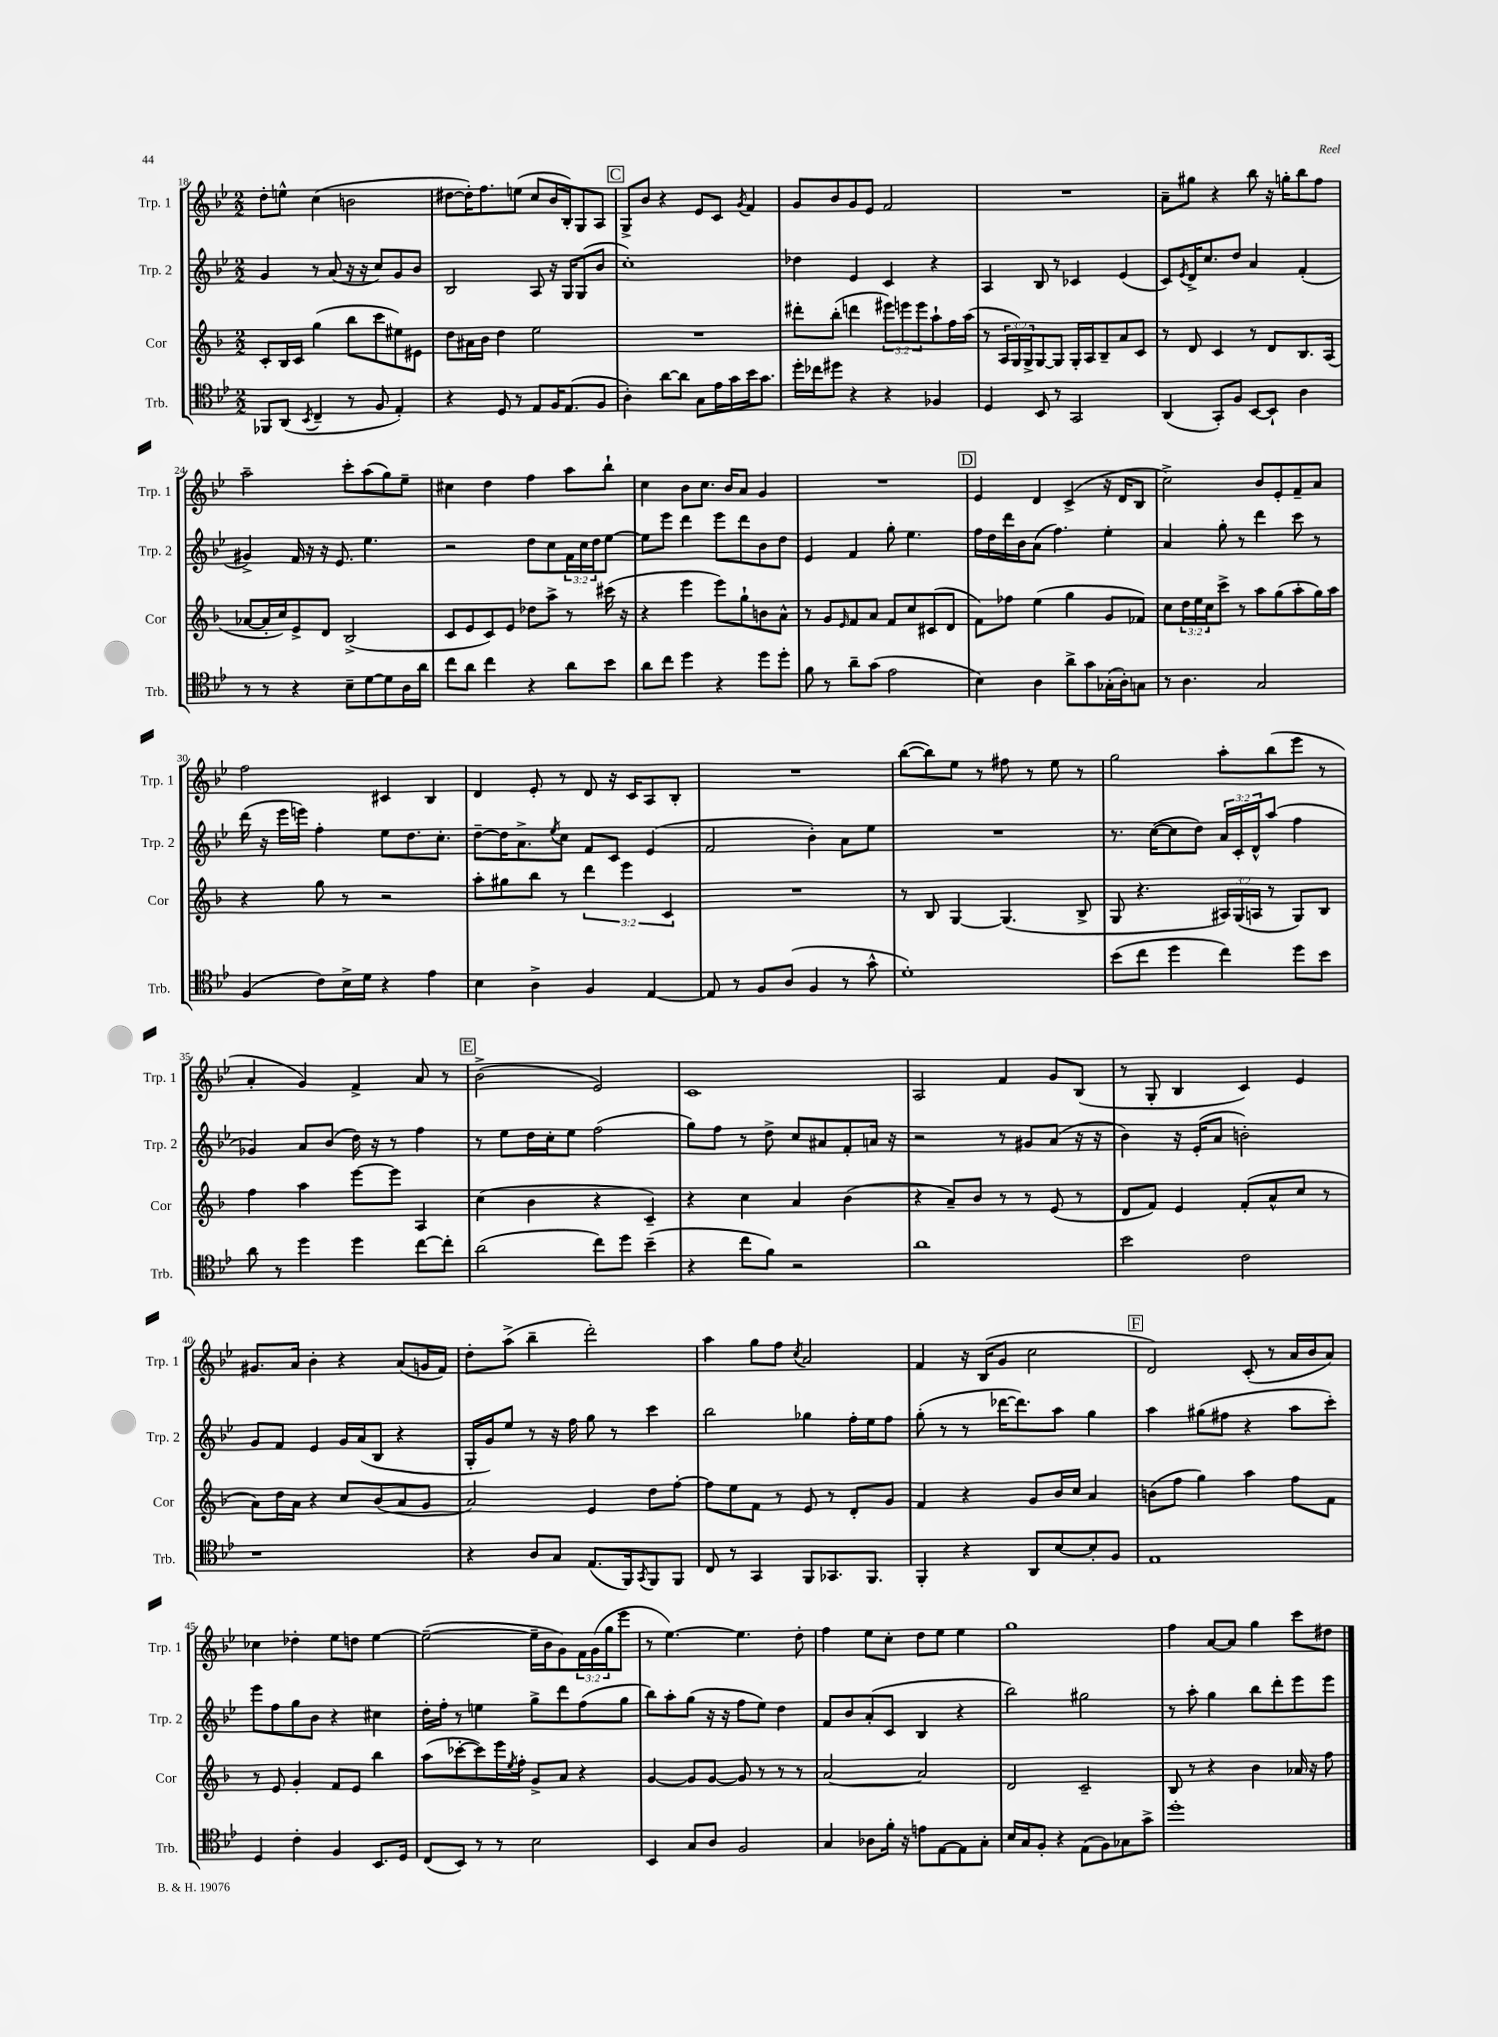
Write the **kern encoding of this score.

**kern	**kern	**kern	**kern
*staff4	*staff3	*staff2	*staff1
*clefC4	*clefG2	*clefG2	*clefG2
*k[b-e-]	*k[b-]	*k[b-e-]	*k[b-e-]
*M2/2	*M2/2	*M2/2	*M2/2
8FF-	8c'	4g	8dd'
(8AA	16B-	.	8ee^^
.	16c	.	.
8qBB-	.	.	.
4C~	(4gg	8r	(4cc
.	.	(8a	.
8r	8bb-	16r	2b
.	.	16r	.
8F	8ccc	8cc)	.
4E-')	8ee#)	8g	.
.	8e#	8b-	.
=	=	=	=
4r	8dd	2B-	[8dd#
.	16a#	.	16dd#'])
.	16b-	.	8.ff
8D	4dd	.	.
8r	.	.	(8ee
8E-	2ee	8A	8cc
16F	.	16r	16b-
(8.E-	.	16G	16B-')
.	.	(8G	8G
8F	.	8b-	8A
=	=	=	=
4A')	1r	1cc')	8G^
.	.	.	8b-
[8a	.	.	4r
8a]	.	.	.
8G	.	.	8e-
16e-	.	.	8c
16g	.	.	.
.	.	.	8qg
16b-	.	.	4f
8.g	.	.	.
=	=	=	=
16dd'	8ddd#'	4dd-	8g
16cc-	.	.	.
8dd#	(8bb-'	.	8b-
4r	4ddd	4e-	8g
.	.	.	8e-
4r	12eee#)	4c	2f
.	12eee	.	.
.	12eee	.	.
4F-	8aa`	4r	.
.	16ff	.	.
.	(16aa	.	.
=	=	=	=
4D	8r	4A	1r
.	24A	.	.
.	24G)	.	.
.	24G^	.	.
8BB-	[8G	8B-	.
8r	8G]	8r	.
2GG	16G'	4c-	.
.	16A	.	.
.	8B-~	.	.
.	8a	(4e-	.
.	8c	.	.
=	=	=	=
(4AA	8r	8c)	8a~
.	.	8qe-	.
.	8d	16d^	8gg#
.	.	8.cc	.
8GG')	4c	.	4r
8F	.	8dd	.
[8BB-	8r	4a	8bb-
8BB-`]	8d	.	16r
.	.	.	16gg'
4A	8.B-	(4f'	8bb-
.	.	.	8ff
.	(16A	.	.
=	=	=	=
8r	[8a-	4g#^)	2aa~
8r	16a-']	.	.
.	16cc)	.	.
4r	8e^	16f	.
.	.	16r	.
.	8d	16r	.
.	.	8.e-	.
8B-~	(2B-^	.	8ccc'
[8d	.	4.ee-	(8aa
8d]	.	.	8gg)
16A	.	.	8ee-~
16a	.	.	.
=	=	=	=
8cc	8c	2r	4cc#
8a	8e	.	.
4cc	8c)	.	4dd
.	8e	.	.
4r	8dd-	8dd	4ff
.	8aa^	8cc	.
8a	8r	24f	8aa
.	.	24cc	.
.	.	24dd	.
8b-	(16ccc#	[8ee-	8bb-`
.	16r	.	.
=	=	=	=
8a	4r	8ee-]	4cc
8cc	.	8eee-	.
4dd	4eee	4ddd	8b-
.	.	.	8.cc
4r	8eee)	8eee-	.
.	.	.	16b-
.	8gg`	8ddd	8a
8dd	8b	8b-	4g
8dd'	8a^^	8dd	.
=	=	=	=
8f	8r	4e-	1r
8r	8g	.	.
.	16qqe	.	.
8a~	8f	4f	.
(8g	8a	.	.
2e-	8f	8gg'	.
.	8cc	4.ee-	.
.	(8c#	.	.
.	8d	.	.
=	=	=	=
4B-)	8f)	16ff	4e-
.	.	16dd	.
.	8ff-	16ddd	.
.	.	16b-	.
4A	(4ee	(8a	4d
.	.	4.ff)	.
8a^	4gg	.	(4c^
8g	.	.	.
(16G-'	8g	4ee-'	16r
16A')	.	.	16d
8G	8f-)	.	8B-
=	=	=	=
8r	8cc	4a	2cc^)
4.A	24dd	.	.
.	24ee	.	.
.	24cc	.	.
.	8ccc^	8gg'	.
.	8r	8r	.
2G	8aa	4ddd	8b-
.	(8gg	.	8e-'
.	8aa'	8ccc	8f~
.	16gg)	8r	8a
.	16aa	.	.
=	=	=	=
(4F	4r	(16ddd	2ff
.	.	16r	.
.	.	16eee-	.
.	.	16eee)	.
8c)	8gg	4ff'	.
16B-^	8r	.	.
16d	.	.	.
4r	2r	8ee-	4c#
.	.	8.dd	.
4e-	.	.	4B-
.	.	8.cc'	.
=	=	=	=
4B-	8aa'	[8dd~	4d
.	8gg#	16dd]	.
.	.	8.a^	.
4A^	8bb-	.	8e-'
.	.	8qee-	.
.	8r	8cc	8r
4F	6ddd	8f	8d
.	.	8c	16r
.	6eee	.	.
.	.	.	16c
[4E-	.	(4e-	8A
.	6c	.	.
.	.	.	8B-'
=	=	=	=
8E-]	1r	2f	1r
8r	.	.	.
8F	.	.	.
(8A	.	.	.
4F	.	4b-')	.
8r	.	8a	.
8g^^	.	8ee-	.
=	=	=	=
1d')	8r	1r	([8bb-
.	8B-	.	8bb-])
.	[4G	.	8ee-
.	.	.	8r
.	(4.G]	.	8ff#
.	.	.	8r
.	.	.	8ee-
.	8B-^	.	8r
=	=	=	=
(8b-	8G	8.r	2gg
8cc	4.r	.	.
.	.	([16cc	.
4dd	.	8cc]	.
.	.	8dd)	.
4cc)	24A#)	24a	8aa'
.	(24G	24c'	.
.	24A	24d^^	.
.	8r	(8aa	(8bb-
8dd	8G)	4ff	8eee-
8b-	8B-	.	8r
=	=	=	=
8a	4ff	4g-)	4a'
8r	.	.	.
4dd	4aa	8a	4g)
.	.	(8b-	.
4dd	[8eee	16dd)	4f^
.	.	16r	.
.	8eee]	8r	.
[8cc	4A	4ff	8a
8cc']	.	.	8r
=	=	=	=
(2a	(4cc	8r	(2b-^
.	.	8ee-	.
.	4b-	16dd	.
.	.	16cc'	.
.	.	8ee-	.
8cc)	4r	(2ff	2e-)
8dd	.	.	.
(4b-~	4c~)	.	.
=	=	=	=
4r	4r	8gg)	1c
.	.	8ff	.
8cc	4cc	8r	.
8f)	.	8dd^	.
2r	4a	8cc	.
.	.	8a#	.
.	(4b-	8f'	.
.	.	16a	.
.	.	16r	.
=	=	=	=
1a	4r	2r	2A
.	8a~)	.	.
.	8b-	.	.
.	8r	8r	4f
.	8r	8g#	.
.	(8e	(8a	8g
.	8r	16r	(8B-
.	.	16r	.
=	=	=	=
2b-	8d	4b-)	8r
.	8f)	.	8G'
.	4e	16r	4B-
.	.	(16e-'	.
.	.	8a	.
2c	(8f'	2b')	4c)
.	8a^^	.	.
.	8cc	.	4e-
.	8r	.	.
=	=	=	=
1r	8a)	8g	8.g#
.	16dd	8f	.
.	16a	.	16a
.	4r	4e-	4b-'
.	8cc	16g	4r
.	.	(16a	.
.	(8b-	8B-	.
.	8a	4r	(8a
.	8g	.	16g
.	.	.	16f)
=	=	=	=
4r	2a)	16G'	8dd'
.	.	16g)	.
.	.	8ee-	(8aa^
8A	.	8r	4bb-~
8G	.	16r	.
.	.	16ff	.
(8.E-	4e	8gg	2ddd')
.	.	8r	.
16FF)	.	.	.
8qGG	.	.	.
8FF	8dd	4ccc	.
8FF	[8ff'	.	.
=	=	=	=
8C	8ff]	2bb-	4aa
8r	8ee	.	.
4GG	8f	.	8gg
.	8r	.	8ff
.	.	.	8qcc
8FF	8e	4gg-	2a
8.GG-	8r	.	.
.	8d'	16ff'	.
8.FF	.	16ee-	.
.	8g	8ff	.
=	=	=	=
4FF'	4f	(8gg'	4f
.	.	8r	.
4r	4r	8r	16r
.	.	.	(16B-
.	.	[16ddd-	8g
.	.	8.ddd-])	.
8AA	8g	.	2cc
[8B-	16b-	8aa	.
.	16cc	.	.
8B-']	4a	4gg	.
8F	.	.	.
=	=	=	=
1E-	(8b	4aa	2d)
.	8ff	.	.
.	4gg)	(8gg#	.
.	.	8ff#	.
.	4aa	4r	(8c'
.	.	.	8r
.	8ff	8aa	16a
.	.	.	16b-
.	8f	8ccc')	8a)
=	=	=	=
4D	8r	8eee-	4cc-
.	8e	8ff	.
4c'	4g'	8gg	4dd-'
.	.	8b-	.
4F	8f	4r	8ee-
.	8e	.	8dd
8.BB-	4bb-	4cc#	[4ee-
16D	.	.	.
=	=	=	=
(8C	(8aa	16dd'	(2ee-~_
.	.	16ff'	.
8BB-)	[8ccc-'	8r	.
8r	8ccc-])	4ee	.
8r	16eee	.	.
.	8qee	.	.
.	16ff'	.	.
2B-	8g^	8gg^	16ee-~]
.	.	.	16b-
.	8a	8ddd	8g)
.	4r	(8ff	24f
.	.	.	(24g
.	.	.	24gg
.	.	8gg	8eee-
=	=	=	=
4BB-	[4g	8bb-)	8r
.	.	8aa'	[4.ee-)
8G	8g]	(8gg	.
8A	[8g	16r	.
.	.	16r	.
2F	8g]	8ff	4.ee-]
.	8r	8ee-)	.
.	8r	4dd	.
.	8r	.	8dd'
=	=	=	=
4G	[2a	8f	4ff
.	.	8b-	.
8A-	.	(8a'	8ee-
16f'	.	8c	8cc'
16r	.	.	.
8e	2a]	4B-	8dd
[8E-	.	.	8ee-
8E-]	.	4r	4ee-
8G'	.	.	.
=	=	=	=
16B-	2d	2bb-)	1gg
16G	.	.	.
8F'	.	.	.
4r	.	.	.
(8E-	2c~	2gg#	.
8F)	.	.	.
8G-	.	.	.
8g^	.	.	.
=	=	=	=
1dd'	8B-	8r	4ff
.	8r	8aa'	.
.	4r	4gg	[8a
.	.	.	8a]
.	4b-	8bb-	4gg
.	.	8ddd'	.
.	16a-	8eee-	8ccc
.	16r	.	.
.	8ff	8eee-	8dd#
==	==	==	==
*-	*-	*-	*-
